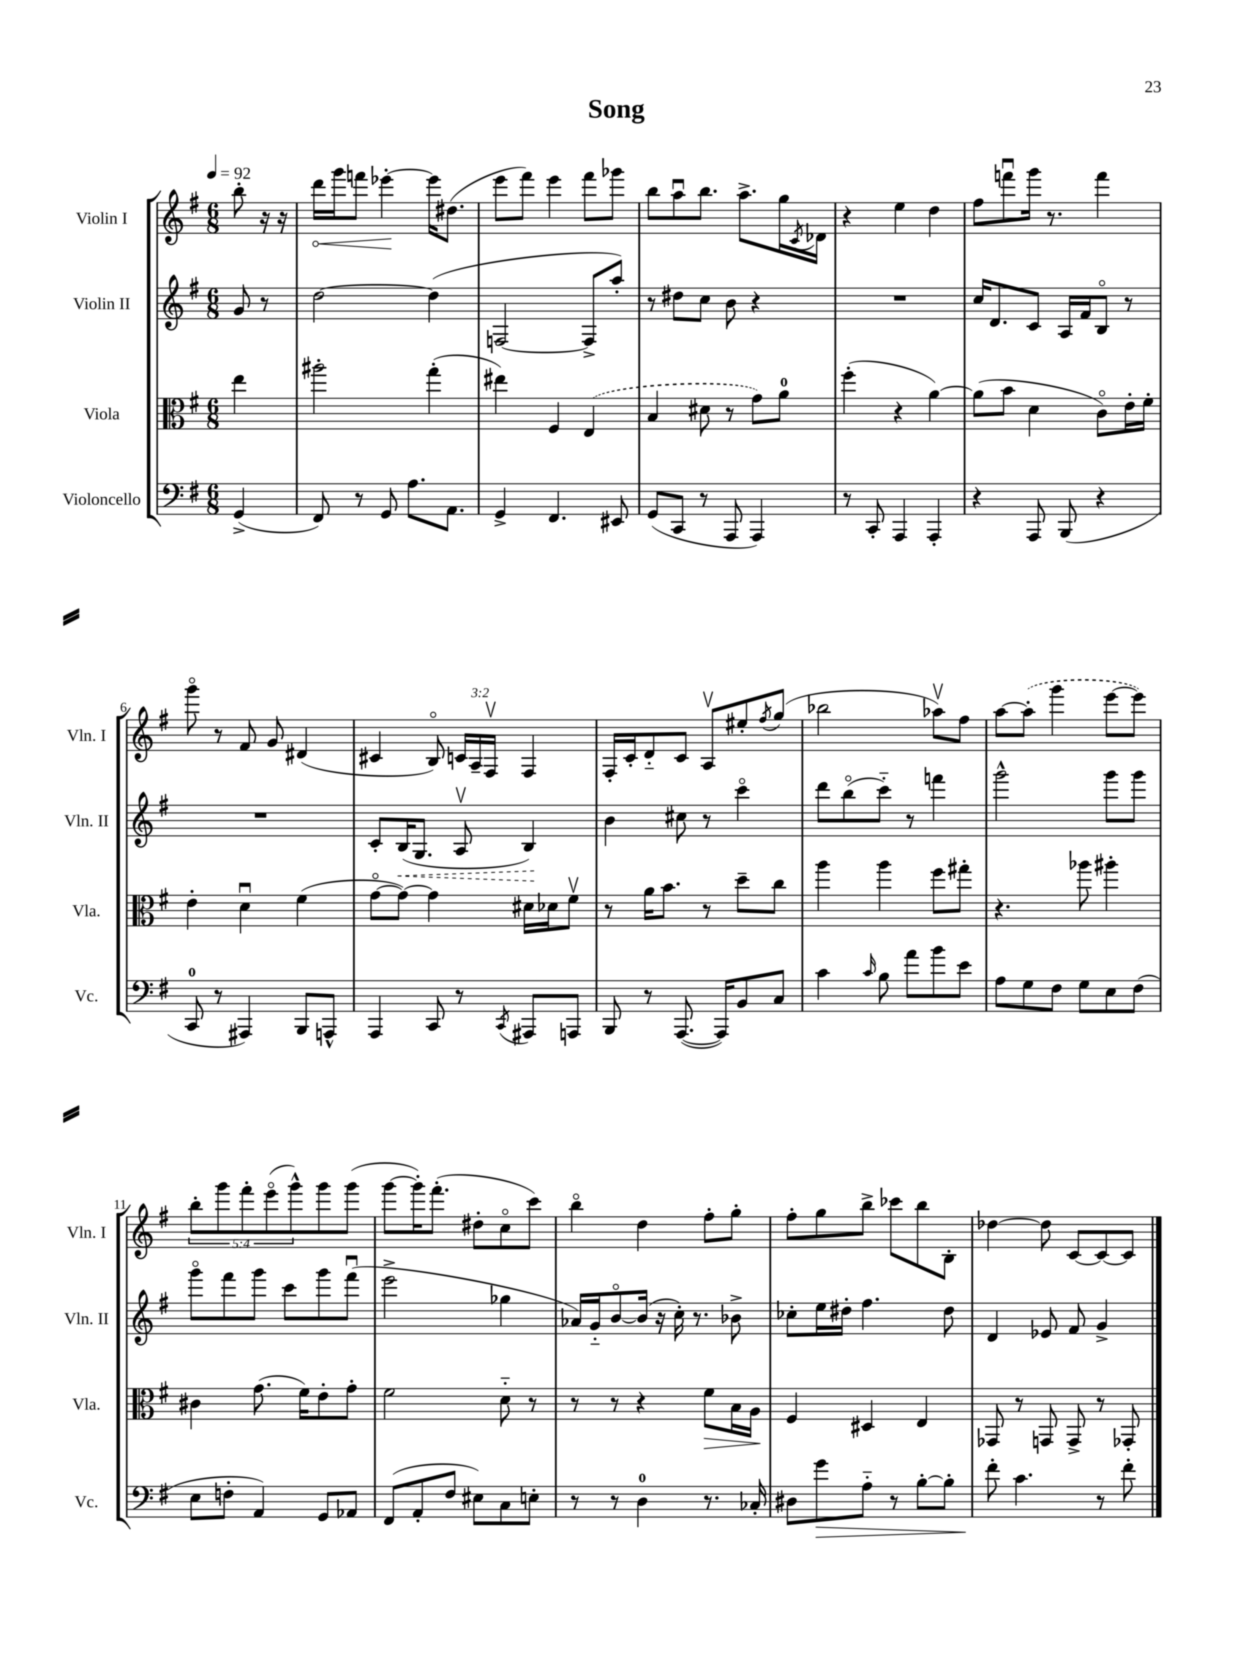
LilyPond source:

\header { title = "Song" }
<<
\new StaffGroup <<
\new Staff = "s0" \with { instrumentName = "Violin I" shortInstrumentName = "Vln. I" } {
    \clef treble \key g \major \numericTimeSignature \time 6/8 \override Staff.TupletNumber.text = #tuplet-number::calc-fraction-text \partial 4 \tempo 4 = 92
    b''8-. r16 r16 |
    \once \override Hairpin.circled-tip = ##t d'''16\< g'''16 f'''8 ees'''4~-.\! ees'''16 dis''8.( |
    e'''8 fis'''8) e'''4 fis'''8 ges'''8 |
    b''8 a''8\downbow b''8. a''8.-> g''16 \acciaccatura { c'8 } des'16 |
    r4 e''4 d''4 |
    fis''8 f'''8\downbow g'''16 r8. f'''4 |
    g'''8\flageolet r8 fis'8 g'8 dis'4( |
    cis'4 b8\flageolet) \tuplet 3/2 { c'16 a16-- fis16\upbow } fis4 |
    fis16-. c'16-. d'8-_ c'8 a8\upbow eis''8-. \acciaccatura { fis''8 } g''8( |
    bes''2 aes''8\upbow) fis''8 |
    a''8~ \once \slurDashed a''8-.( g'''4 e'''8~ e'''8) |
    \tuplet 5/4 { b''8-. g'''8 fis'''8-. e'''8\flageolet( g'''8-^) } g'''8 g'''8( |
    g'''8~ g'''16-.) fis'''8.-.( dis''8-. c''8\flageolet c'''8) |
    b''4\flageolet d''4 fis''8-. g''8-. |
    fis''8-. g''8 b''8-> ces'''8 b''8 b8-. |
    des''4~ des''8 c'8~ c'8~ c'8 \bar "|." |
}
\new Staff = "s1" \with { instrumentName = "Violin II" shortInstrumentName = "Vln. II" } {
    \clef treble \key g \major \numericTimeSignature \time 6/8 \partial 4
    g'8 r8 |
    d''2~ d''4( |
    f2~ f8-> a''8-.) |
    r8 dis''8 c''8 b'8 r4 |
    R2. |
    c''16 d'8. c'8 a16 fis'16 b8\flageolet r8 |
    R2. |
    c'8-. \once \override Hairpin.style = #'dashed-line b16\<( g8. a8\upbow b4\!) |
    b'4 cis''8 r8 c'''4\flageolet |
    d'''8 b''8\flageolet( c'''8-_) r8 f'''4 |
    g'''2-^ g'''8 g'''8 |
    g'''8\flageolet fis'''8 g'''8 c'''8 g'''8 fis'''8\downbow( |
    e'''2-> ges''4 |
    aes'16) g'16-_ b'8~\flageolet b'16( r16 c''16-.) r8. bes'8-> |
    ces''8-. e''16 dis''16-. fis''4. dis''8 |
    d'4 ees'8 fis'8 g'4-> \bar "|." |
}
\new Staff = "s2" \with { instrumentName = "Viola" shortInstrumentName = "Vla." } {
    \clef alto \key g \major \numericTimeSignature \time 6/8 \partial 4
    e''4 |
    ais''2-. g''4-.( |
    eis''4) fis4 \once \slurDashed e4( |
    b4 dis'8 r8 g'8) a'8-0 |
    fis''4-.( r4 a'4~) |
    a'8( b'8 d'4 c'8\flageolet) e'16-. fis'16-. |
    e'4-. d'4\downbow fis'4( |
    g'8~\flageolet g'8~) g'4 dis'16 des'16 fis'8\upbow |
    r8 a'16 b'8. r8 d''8-- c''8 |
    a''4 a''4 fis''8 gis''8-. |
    r4. aes''8 ais''4-. |
    cis'4 g'8.( fis'16) e'8-. g'8-. |
    fis'2 d'8-_ r8 |
    r8 r8 r4 fis'8\> b16 a16\! |
    fis4 dis4 e4 |
    ges,8 r8 g,8 g,8-> r8 ges,8-. \bar "|." |
}
\new Staff = "s3" \with { instrumentName = "Violoncello" shortInstrumentName = "Vc." } {
    \clef bass \key g \major \numericTimeSignature \time 6/8 \partial 4
    g,4->( |
    fis,8) r8 g,8 a8. a,8. |
    g,4-> fis,4. eis,8 |
    g,8( c,8 r8 a,,8 a,,4) |
    r8 c,8-. a,,4 a,,4-. |
    r4 a,,8 b,,8( r4 |
    c,8-0 r8 ais,,4) b,,8 a,,8-^ |
    a,,4 c,8 r8 \acciaccatura { c,8 } ais,,8 a,,8 |
    b,,8 r8 a,,8.~( a,,16) b,8 c8 |
    c'4 \grace { c'16 } b8 a'8 b'8 e'8 |
    a8 g8 fis8 g8 e8 fis8( |
    e8 f8-. a,4) g,8 aes,8 |
    fis,8( a,8-. fis8 eis8) c8 e8-. |
    r8 r8 d4-0 r8. ces16-. |
    dis8 g'8\> a8-_ r8 b8~-. b8-. |
    fis'8-.\! c'4. r8 fis'8-. \bar "|." |
}
>>
>>
